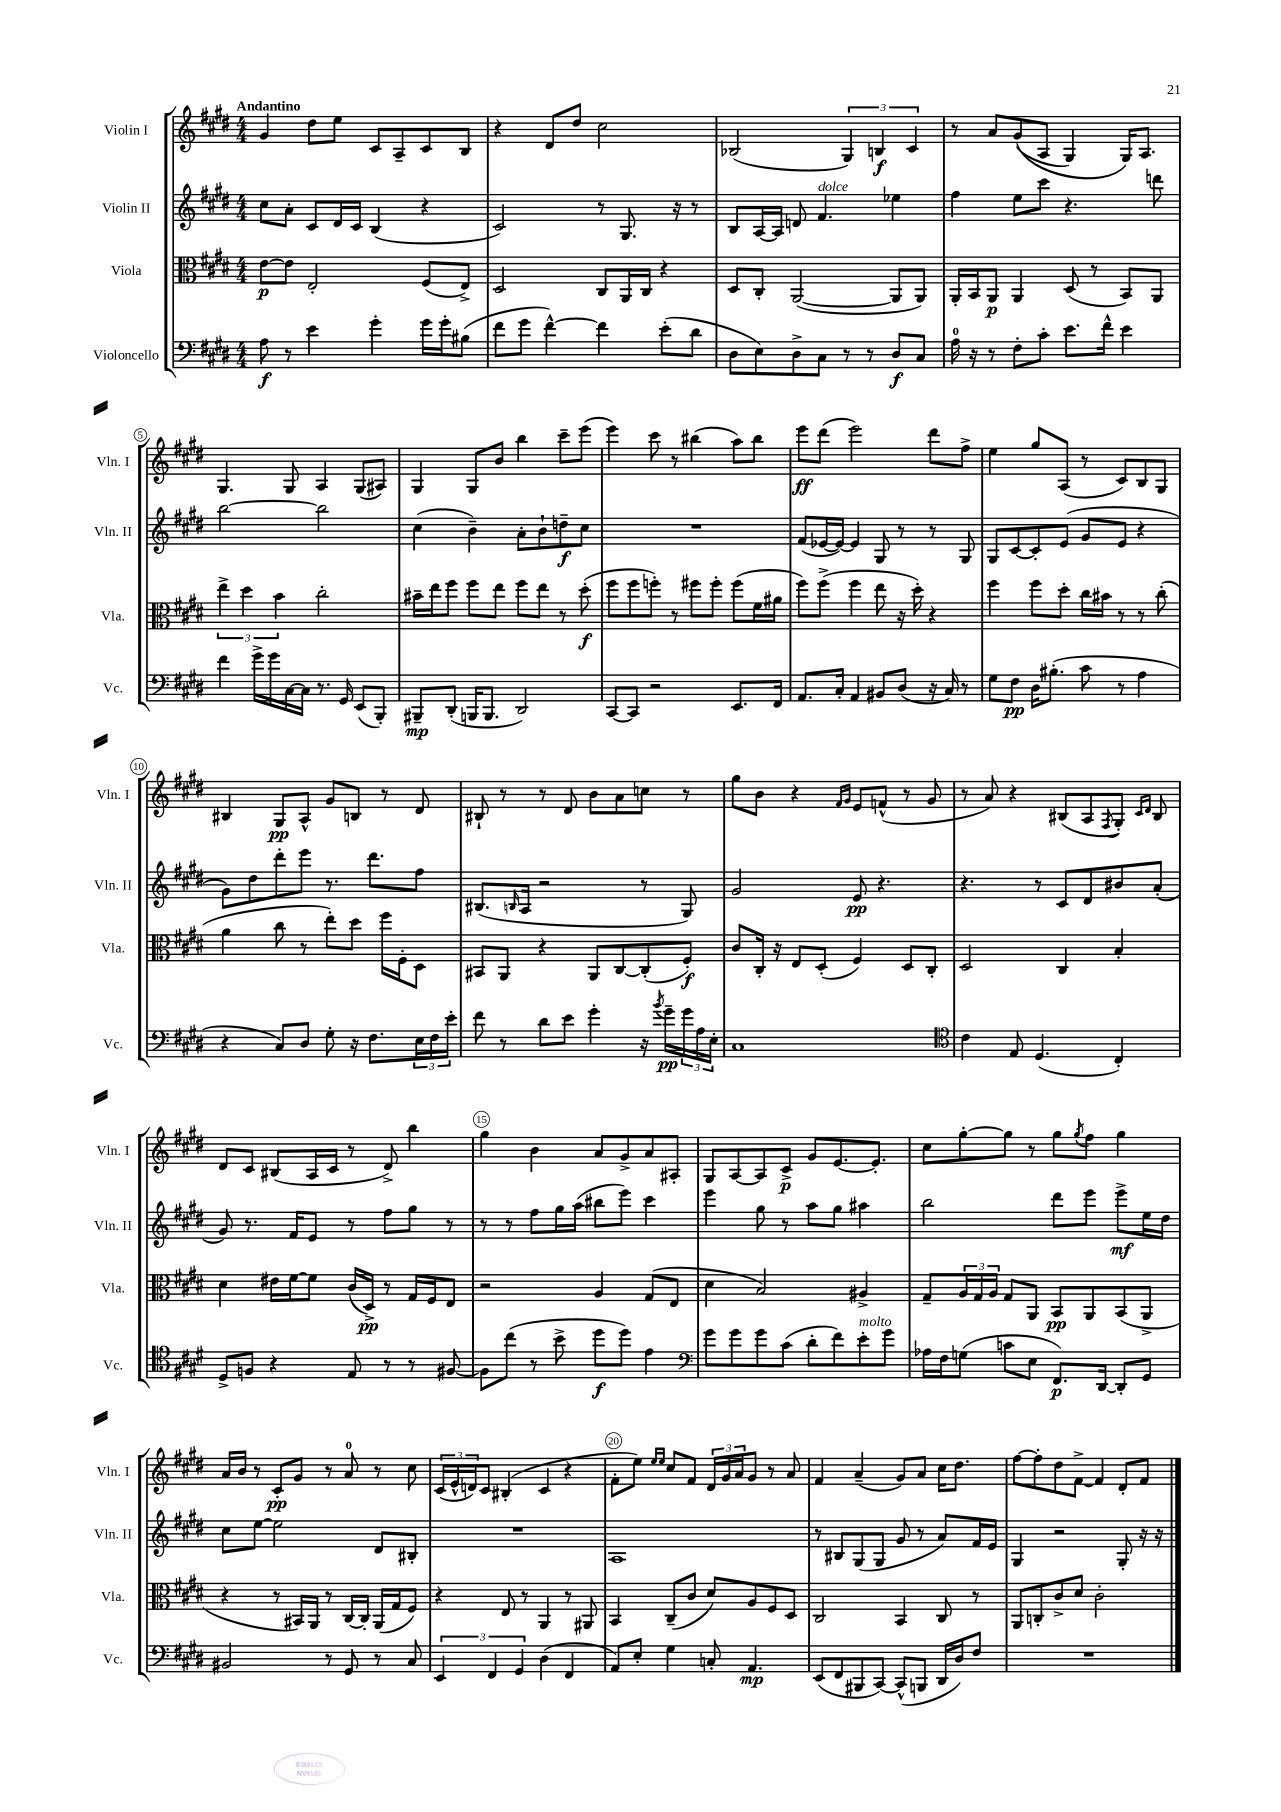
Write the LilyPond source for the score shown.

<<
\new StaffGroup <<
\new Staff = "s0" \with { instrumentName = "Violin I" shortInstrumentName = "Vln. I" } {
    \clef treble \key e \major \numericTimeSignature \time 4/4 \tempo "Andantino"
    gis'4 dis''8 e''8 cis'8 a8-- cis'8 b8 |
    r4 dis'8 dis''8 cis''2 |
    bes2( \tuplet 3/2 { gis4) b4\f cis'4 } |
    r8 a'8 gis'8(\( a8 gis4) gis16\) a8. |
    gis4. gis8 a4 gis8( ais8) |
    gis4 gis8 b'8 b''4 cis'''8-- e'''8( |
    e'''4) cis'''8 r8 bis''4( a''8) bis''8 |
    e'''8\ff dis'''8( e'''2) dis'''8 fis''8-> |
    e''4 gis''8 a8( r8 cis'8) b8 gis8 |
    bis4 gis8\pp a8-^ gis'8 b8 r8 dis'8 |
    bis8-! r8 r8 dis'8 b'8 a'8 c''8 r8 |
    gis''8 b'8 r4 \grace { fis'16 gis'16 } e'8 f'8-^( r8 gis'8 |
    r8 a'8) r4 bis8( a8 \acciaccatura { fis8 } gis8-.) \grace { cis'16 dis'16 } bis8 |
    dis'8 cis'8 bis8( a16 cis'16 r8 dis'8->) b''4 |
    gis''4 b'4 a'8 gis'8-> a'8 ais8-. |
    gis8 a8~ a8 cis'8->\p gis'8 e'8.~ e'8.-. |
    cis''8 gis''8~-. gis''8 r8 gis''8 \acciaccatura { gis''8 } fis''8 gis''4 |
    a'16 b'16 r8 cis'8-.\pp gis'8 r8 a'8-0 r8 cis''8 |
    \tuplet 3/2 { cis'16( e'16-^ d'16) } cis'8 bis4-.( cis'4 r4 |
    fis'8-. e''8) \grace { e''16 e''16 } cis''8 fis'8 \tuplet 3/2 { dis'16 gis'16 a'16 } gis'8 r8 a'8 |
    fis'4 a'4--( gis'8) a'8 cis''16 dis''8. |
    fis''8~ fis''8-. dis''8 fis'8~-> fis'4 dis'8-. fis'8 \bar "|." |
}
\new Staff = "s1" \with { instrumentName = "Violin II" shortInstrumentName = "Vln. II" } {
    \clef treble \key e \major \numericTimeSignature \time 4/4
    cis''8 a'8-. cis'8 dis'16 cis'16 b4( r4 |
    cis'2) r8 gis8. r16 r8 |
    b8 a16~ a16 d'8 fis'4.^\markup { \italic "dolce" } ees''4 |
    fis''4 e''8 cis'''8 r4. d'''8 |
    b''2~ b''2 |
    cis''4( b'4--) a'8-. b'8-! d''8--\f cis''8 |
    R1 |
    fis'8( ees'16~ ees'16~) ees'4 gis8 r8 r8 gis8 |
    gis8 cis'8~ cis'8-. e'8( gis'8 e'8 r4 |
    gis'8) dis''8 dis'''8-. e'''8 r8. dis'''8. fis''8 |
    bis8.( \grace { b16 } a16 r2 r8 gis8) |
    gis'2 e'8\pp r4. |
    r4. r8 cis'8 dis'8 bis'8 a'8-.( |
    gis'8) r8. fis'16 e'8 r8 fis''8 gis''8 r8 |
    r8 r8 fis''8 gis''16 a''16( bis''8 e'''8) cis'''4 |
    e'''4 gis''8 r8 a''8 gis''8 ais''4 |
    b''2 dis'''8 e'''8 e'''8->\mf e''16 dis''16 |
    cis''8 e''8~ e''2 dis'8 bis8-. |
    R1 |
    a1 |
    r8 bis8 gis8( gis8 gis'8 r8 a'8) fis'16 e'16 |
    gis4 r2 gis8-. r16 r16 \bar "|." |
}
\new Staff = "s2" \with { instrumentName = "Viola" shortInstrumentName = "Vla." } {
    \clef alto \key e \major \numericTimeSignature \time 4/4
    e'8~\p e'8 e2-. fis8( e8->) |
    dis2 cis8 a,16 cis16 r4 |
    dis8 cis8-. a,2~( a,8 a,8) |
    a,16-. b,16 a,8\p a,4 dis8( r8 b,8) a,8 |
    \tuplet 3/2 { e''4-> dis''4 b'4 } cis''2-. |
    bis'16-- e''16 fis''8 fis''8 e''8 fis''8 e''8 r8 dis''8-.\f( |
    fis''8 fis''8 f''8-.) r8 fis''8 fis''8-. fis''8( fis'16 ais'16 |
    fis''8) fis''8->( fis''4 e''8 r16 dis''16-.) r4 |
    fis''4 fis''8 dis''8-. cis''16 bis'16 r8 r8 cis''8-.( |
    a'4 cis''8 r8 e''8-.) dis''8 fis''16 fis16-. dis8 |
    bis,8 a,8 r4 a,8 cis8~ cis8-.( fis8-.\f) |
    cis'8 cis16-. r16 e8 dis8-.( fis4) dis8 cis8-. |
    dis2 cis4 b4-. |
    dis'4 eis'16 fis'16~ fis'8 cis'16( dis16->\pp) r8 gis16 fis16 e8 |
    r2 a4 gis8( e8 |
    dis'4 b2) ais4-> |
    gis8-- \tuplet 3/2 { a16 gis16 a16 } gis8 a,8 b,8\pp a,8 b,8( a,8-> |
    r4 r8 bis,16) a,16 r8 cis16~ cis16-. a,16( gis16 fis8) |
    r4 e8 r8 a,4 r8 ais,8 |
    b,4 cis8--( cis'8 dis'8) a8 fis8 dis8 |
    cis2 b,4 cis8 r8 |
    a,8 c8-. cis'8-> dis'8 cis'2-. \bar "|." |
}
\new Staff = "s3" \with { instrumentName = "Violoncello" shortInstrumentName = "Vc." } {
    \clef bass \key e \major \numericTimeSignature \time 4/4
    a8\f r8 e'4 gis'4-. gis'16 gis'16-. bis8( |
    fis'8 gis'8 fis'4~-^) fis'4 e'8-.( dis'8 |
    dis8 e8) dis8-> cis8 r8 r8 dis8\f cis8 |
    a16-0 r16 r8 fis8-. cis'8-. e'8. fis'16-^ e'4 |
    fis'4 gis'16-> gis'16 cis16~ cis16 r8. gis,16 e,8( b,,8-.) |
    bis,,8--\mp dis,8-.( b,,16 b,,8. dis,2) |
    cis,8~ cis,8 r2 e,8. fis,16 |
    a,8. cis16-. a,4 bis,8 dis8( r16 cis16) r8 |
    gis8 fis8\pp dis16 bis8.-.( cis'8 r8 a4 |
    r4 cis8) dis8 gis8-. r16 fis8. \tuplet 3/2 { e16 fis16 e'16-. } |
    fis'8 r8 dis'8 e'8 gis'4-. r16 \acciaccatura { b'8 } gis'16--\pp \tuplet 3/2 { gis'16 a16 e16-. } |
    cis1 |
    \clef tenor cis'4 e8 dis4.( cis4-.) |
    dis8-> f8 r4 e8 r8 r8 fis8~ |
    fis8 cis''8( r8 b'8-> dis''8\f dis''8) e'4 |
    \clef bass gis'8 gis'8 gis'8 cis'8( dis'8-. fis'8) e'8-.^\markup { \italic "molto" } gis'8 |
    aes16 fis16 g8( c'8 e8 fis,8.\p) dis,16~ dis,8-. gis,8 |
    bis,2 r8 gis,8 r8 cis8 |
    \tuplet 3/2 { e,4 fis,4 gis,4 } dis4( fis,4 |
    a,8) e8-. gis4 c8-. a,4.\mp |
    e,8( fis,8 bis,,8 cis,8~) cis,8-^( b,,8 dis,16 dis16) fis8 |
    R1 \bar "|." |
}
>>
>>
\layout { \context { \Score \override BarNumber.break-visibility = ##(#f #t #t) barNumberVisibility = #(every-nth-bar-number-visible 5) \override BarNumber.stencil = #(make-stencil-circler 0.1 0.3 ly:text-interface::print) } }
